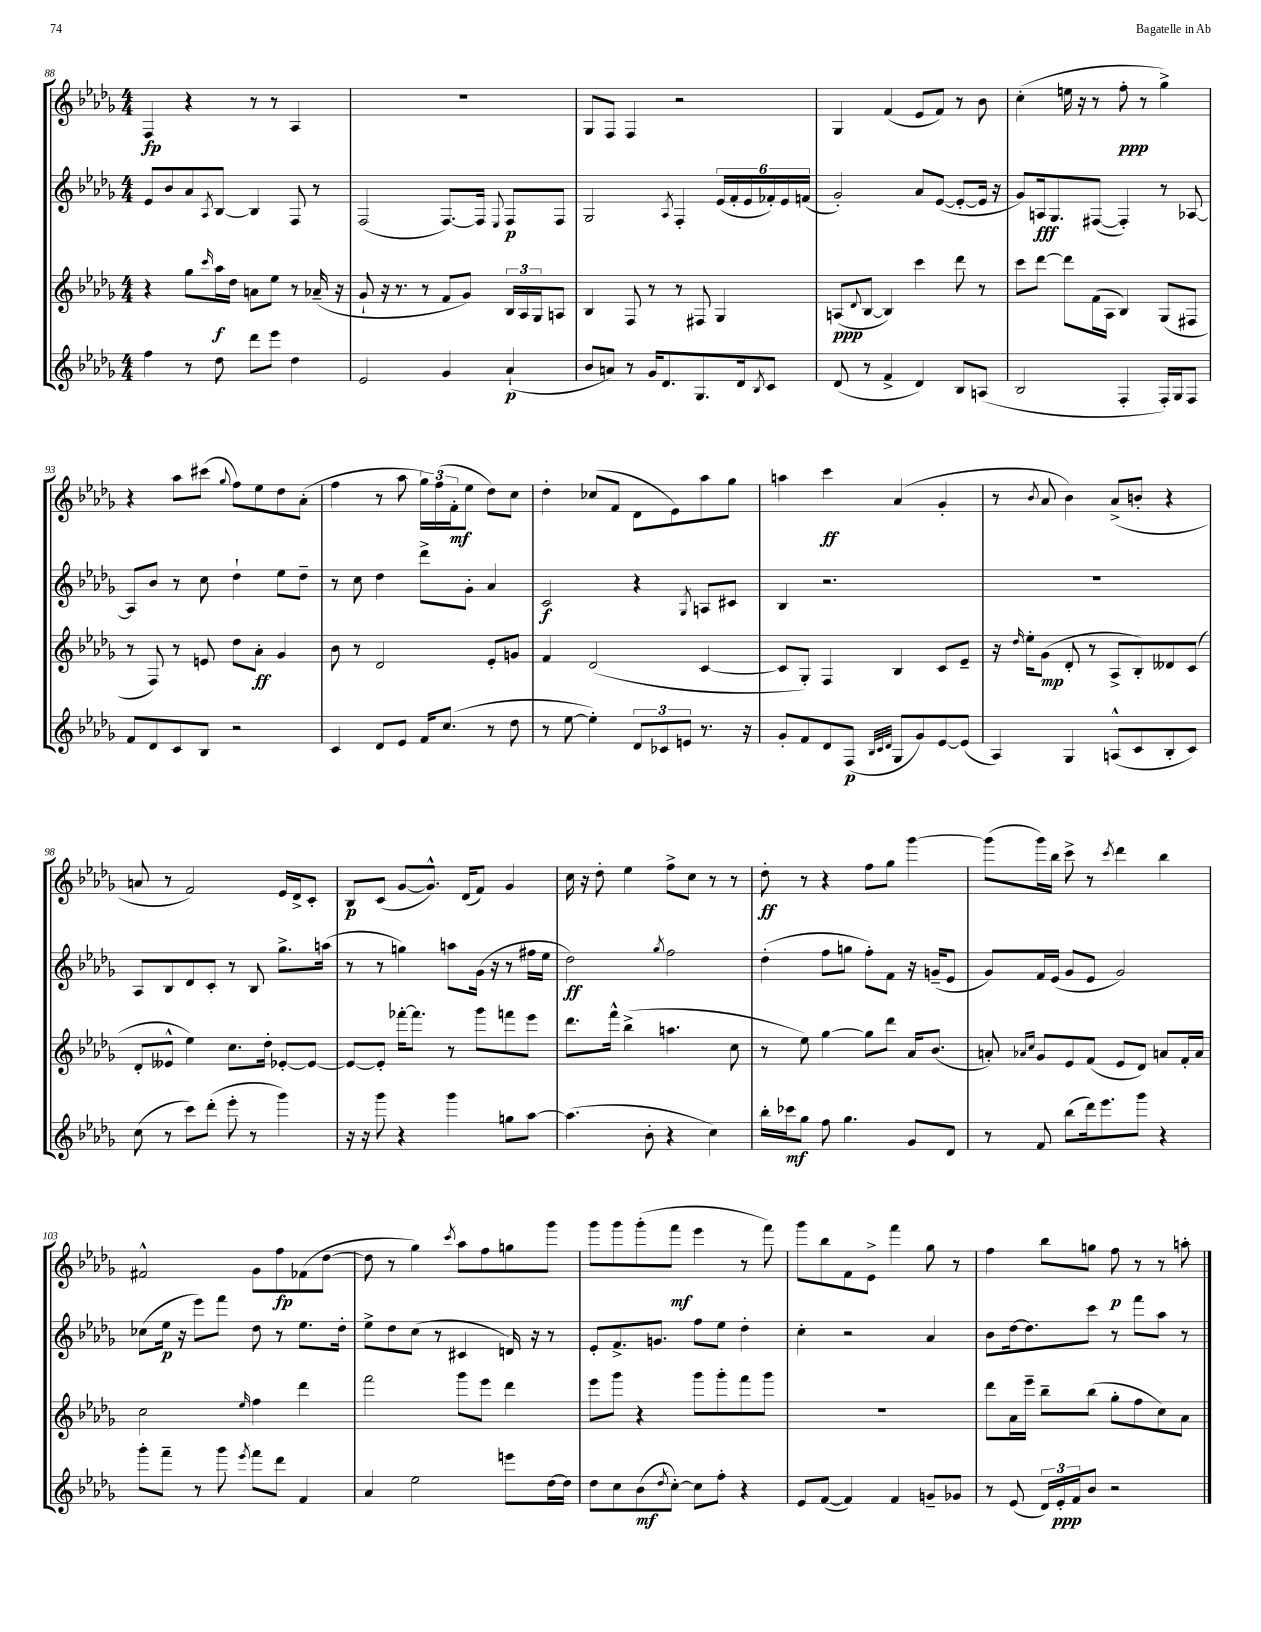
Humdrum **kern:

**kern	**dynam	**kern	**dynam	**kern	**dynam	**kern	**dynam
*part4	*part4	*part3	*part3	*part2	*part2	*part1	*part1
*staff4	*staff4	*staff3	*staff3	*staff2	*staff2	*staff1	*staff1
*clefG2	*	*clefG2	*	*clefG2	*	*clefG2	*
*k[b-e-a-d-g-]	*	*k[b-e-a-d-g-]	*	*k[b-e-a-d-g-]	*	*k[b-e-a-d-g-]	*
*M4/4	*	*M4/4	*	*M4/4	*	*M4/4	*
=88	=88	=88	=88	=88	=88	=88	=88
4ff\	.	4r	.	8e-/L	.	4F/	fp
.	.	.	.	8b-/	.	.	.
8r	.	8gg-\L	.	8a-/	.	4r	.
.	.	16qqccc/	.	8qA-/	.	.	.
8dd-\	.	16aa-\L	f	[8B-/J	.	.	.
.	.	16dd-\JJ	.	.	.	.	.
8ddd-\L	.	8an\L	.	4B-/]	.	8r	.
8eee-\J	.	8ee-\J	.	.	.	8r	.
4dd-\	.	8r	.	8F/	.	4A-/	.
.	.	(16a-X~/	.	8r	.	.	.
.	.	16r	.	.	.	.	.
=89	=89	=89	=89	=89	=89	=89	=89
2e-/	.	8g-`/	.	(2F/	.	1r	.
.	.	16r	.	.	.	.	.
.	.	8.r	.	.	.	.	.
.	.	8r	.	.	.	.	.
4g-/	.	8f/L	.	[8.F/L)	.	.	.
.	.	8g-/J)	.	.	.	.	.
.	.	.	.	16F/Jk]	.	.	.
.	.	.	.	8qqE-/	.	.	.
(4a-`/	p	24B-/LL	.	8F/L	p	.	.
.	.	24A-/	.	.	.	.	.
.	.	24G-/J	.	.	.	.	.
.	.	8An/J	.	8F/J	.	.	.
=90	=90	=90	=90	=90	=90	=90	=90
8b-/L	.	4B-/	.	2G-/	.	8G-/L	.
8an/J)	.	.	.	.	.	8F/J	.
8r	.	8F/	.	.	.	4F/	.
16g-/KL	.	8r	.	.	.	.	.
8.d-/	.	.	.	.	.	.	.
.	.	.	.	8qA-/	.	.	.
.	.	8r	.	4F'/	.	2r	.
8.G-/	.	8F#X/	.	.	.	.	.
.	.	4G-/	.	(24e-/LL	.	.	.
.	.	.	.	24f'/	.	.	.
16d-/k	.	.	.	.	.	.	.
.	.	.	.	24e-/	.	.	.
8qB-/	.	.	.	.	.	.	.
8c/J	.	.	.	24f-X'/)	.	.	.
.	.	.	.	24e-/	.	.	.
.	.	.	.	(24fn/JJ	.	.	.
=91	=91	=91	=91	=91	=91	=91	=91
(8d-/	.	(8An/L	ppp	2g-'/)	.	4G-/	.
.	.	8qqd-/	.	.	.	.	.
8r	.	[8B-/J	.	.	.	.	.
4f^/	.	4B-/])	.	.	.	(4f/	.
4d-/)	.	4ccc\	.	8a-/L	.	8e-/L	.
.	.	.	.	([8e-/J	.	8f/J)	.
8B-/L	.	8ddd-\	.	8e-'/L_	.	8r	.
(8An/J	.	8r	.	16e-/Jk]	.	8b-\	.
.	.	.	.	16r	.	.	.
=92	=92	=92	=92	=92	=92	=92	=92
2B-/	.	8ccc\L	.	8g-/L)	.	(4cc'\	.
.	.	[8ddd-\J	.	16An/k	fff	.	.
.	.	.	.	8.G-/	.	.	.
.	.	8ddd-\L]	.	.	.	16een\	.
.	.	.	.	.	.	16r	.
.	.	(16f\L	.	([8F#X/J	.	8r	.
.	.	16A-\JJ	.	.	.	.	.
4F'/	.	4B-/)	.	4F#'/])	.	8ff'\	ppp
.	.	.	.	.	.	8r	.
16F'/LL)	.	(8G-/L	.	8r	.	4gg-^\)	.
16G-/J	.	.	.	.	.	.	.
8F/J	.	8F#X/J	.	[8A-X/	.	.	.
!!LO:LB:g=z
=93	=93	=93	=93	=93	=93	=93	=93
8f/L	.	8r	.	8A-/L]	.	4r	.
8d-/	.	8F/)	.	8b-/J	.	.	.
8c/	.	8r	.	8r	.	8aa-\L	.
8B-/J	.	8en/	.	8cc\	.	(8ccc#X\J	.
.	.	.	.	.	.	8qqgg-/	.
2r	.	8dd-\L	.	4dd-`\	.	8ff\L)	.
.	.	8a-'\J	ff	.	.	8ee-\	.
.	.	4g-/	.	8ee-\L	.	8dd-\	.
.	.	.	.	8dd-~\J	.	(8a-'\J	.
=94	=94	=94	=94	=94	=94	=94	=94
4c/	.	8b-\	.	8r	.	4ff\	.
.	.	8r	.	8cc\	.	.	.
8d-/L	.	2d-/	.	4dd-\	.	8r	.
8e-/J	.	.	.	.	.	8aa-\	.
16f/KL	.	.	.	8ddd-^\L	.	24gg-\LL)	.
.	.	.	.	.	.	(24ff\	.
(8.cc/J	.	.	.	.	.	.	.
.	.	.	.	.	.	24f'\J	mf
.	.	.	.	8g-'\J	.	8ee-\J	.
8r	.	8e-'/L	.	4a-/	.	8dd-\L)	.
8dd-\	.	8gn/J	.	.	.	8cc\J	.
=95	=95	=95	=95	=95	=95	=95	=95
8r	.	4f/	.	2c/	f	4dd-'\	.
[8ee-\	.	.	.	.	.	.	.
4ee-'\])	.	(2d-/	.	.	.	(8cc-X/L	.
.	.	.	.	.	.	8f/J	.
12d-/L	.	.	.	4r	.	8d-\L	.
12c-X/	.	.	.	.	.	.	.
.	.	.	.	.	.	8e-\)	.
12en/J	.	.	.	.	.	.	.
.	.	.	.	8qG-/	.	.	.
8.r	.	[4c/	.	8An/L	.	8aa-\	.
.	.	.	.	8c#X/J	.	8gg-\J	.
16r	.	.	.	.	.	.	.
=96	=96	=96	=96	=96	=96	=96	=96
8g-'/L	.	8c/L]	.	4B-/	.	4aan\	.
8f/	.	8G-'/J)	.	.	.	.	.
8d-/	.	4F/	.	2.r	.	4ccc\	ff
(8F/J	p	.	.	.	.	.	.
32qqB-/LLL	.	.	.	.	.	.	.
32qqc/	.	.	.	.	.	.	.
32qqd-/JJJ	.	.	.	.	.	.	.
8G-/L	.	4B-/	.	.	.	(4a-/	.
8g-/)	.	.	.	.	.	.	.
[8e-/	.	8c/L	.	.	.	4g-'/	.
(8e-/J]	.	8e-~/J	.	.	.	.	.
=97	=97	=97	=97	=97	=97	=97	=97
4A-/)	.	16r	.	1r	.	8r	.
.	.	16qqdd-/	.	.	.	.	.
.	.	16ee-'\KL	.	.	.	.	.
.	.	.	.	.	.	8qb-/	.
.	.	(8g-\J	mp	.	.	8a-/	.
4G-/	.	8d-'/	.	.	.	4b-\)	.
.	.	8r	.	.	.	.	.
(8An^^/L	.	8A-^/L	.	.	.	(8a-^/L	.
8c/	.	8B-'/)	.	.	.	8bn'/J	.
8B-'/	.	8d--X/	.	.	.	4r	.
8c/J)	.	(8c/J	.	.	.	.	.
!!LO:LB:g=z
=98	=98	=98	=98	=98	=98	=98	=98
(8cc\	.	8d-'/L	.	8A-/L	.	8an/	.
8r	.	8e--X^^/J	.	8B-/	.	8r	.
8ccc\L)	.	4ee-\)	.	8d-/	.	2f/)	.
(8ddd-'\J	.	.	.	8c'/J	.	.	.
8eee-'\	.	8.cc\L	.	8r	.	.	.
8r	.	.	.	8B-/	.	.	.
.	.	16dd-'\Jk	.	.	.	.	.
4ggg-\)	.	[8e-X'/L	.	8.gg-^\L	.	16e-/LL	.
.	.	.	.	.	.	16d-^/J	.
.	.	8e-/J_	.	.	.	8c'/J	.
.	.	.	.	(16aan\Jk	.	.	.
=99	=99	=99	=99	=99	=99	=99	=99
16r	.	8e-/L_	.	8r	.	8B-/L	p
16r	.	.	.	.	.	.	.
8ggg-\	.	8e-'/J]	.	8r	.	(8c/J	.
4r	.	[16fff-X'\KL	.	4ggn\)	.	[8g-/L	.
.	.	8.fff-\J]	.	.	.	.	.
.	.	.	.	.	.	8.g-^^/J])	.
4ggg-\	.	8r	.	8aan\L	.	.	.
.	.	.	.	.	.	(16d-/KL	.
.	.	8ggg-\L	.	(16g-\Jk	.	8f/J)	.
.	.	.	.	16r	.	.	.
8ggn\L	.	8fffn\	.	8r	.	4g-/	.
[8aa-\J	.	8eee-\J	.	16ff#X\LL	.	.	.
.	.	.	.	16ee-\JJ	.	.	.
=100	=100	=100	=100	=100	=100	=100	=100
(4.aa-\]	.	8.ddd-\L	.	2dd-\)	ff	16cc\	.
.	.	.	.	.	.	16r	.
.	.	.	.	.	.	8dd-'\	.
.	.	16fff^^\Jk	.	.	.	.	.
.	.	(4bb-^\	.	.	.	4ee-\	.
8b-'\	.	.	.	.	.	.	.
.	.	.	.	8qgg-/	.	.	.
4r	.	4.aan\	.	2ff\	.	8ff^\L	.
.	.	.	.	.	.	8cc\J	.
4cc\)	.	.	.	.	.	8r	.
.	.	8cc\	.	.	.	8r	.
=101	=101	=101	=101	=101	=101	=101	=101
16bb-'\LL	.	8r	.	(4dd-'\	.	8dd-'\	ff
16ccc-X\J	mf	.	.	.	.	.	.
8gg-\J	.	8ee-\)	.	.	.	8r	.
8ff\	.	[4gg-\	.	8ff\L	.	4r	.
4.gg-\	.	.	.	8ggn\J	.	.	.
.	.	8gg-\L]	.	8ff'\L)	.	8ff\L	.
.	.	8ddd-\J	.	8f\J	.	8gg-\J	.
8g-/L	.	16a-/KL	.	16r	.	[4ggg-\	.
.	.	(8.b-/J	.	(16gn~/KL	.	.	.
8d-/J	.	.	.	8e-/J	.	.	.
=102	=102	=102	=102	=102	=102	=102	=102
8r	.	8an'/)	.	8g-/L)	.	(8ggg-\L]	.
.	.	16qqa-X/LL	.	.	.	.	.
.	.	16qqcc/JJ	.	.	.	.	.
8f/	.	8g-/L	.	16f/L	.	16ggg-\L)	.
.	.	.	.	(16e-/JJ	.	16bb-\JJ	.
(8bb-\L	.	8e-/	.	8g-/L	.	8ccc^\	.
16ddd-\k)	.	(8f/J	.	8e-/J	.	8r	.
8.eee-\	.	.	.	.	.	.	.
.	.	.	.	.	.	8qccc/	.
.	.	8e-/L	.	2g-/)	.	4ddd-\	.
8ggg-\J	.	8d-/J)	.	.	.	.	.
4r	.	8an/L	.	.	.	4bb-\	.
.	.	16f'/L	.	.	.	.	.
.	.	16a/JJ	.	.	.	.	.
!!LO:LB:g=z
=103	=103	=103	=103	=103	=103	=103	=103
8ggg-'\L	.	2cc\	.	(8cc-X\L	.	2f#X^^/	.
8fff~\J	.	.	.	16ee-\Jk	p	.	.
.	.	.	.	16r	.	.	.
8r	.	.	.	8eee-\L)	.	.	.
8ggg-\	.	.	.	8fff\J	.	.	.
8qeee-/	.	16qqee-/	.	.	.	.	.
8fff\L	.	4ff\	.	8dd-\	.	8g-\L	.
8ddd-\J	.	.	.	8r	.	8ff\	fp
4f/	.	4ddd-\	.	8.ee-\L	.	(8f-X\	.
.	.	.	.	.	.	[8dd-\J	.
.	.	.	.	16dd-'\Jk	.	.	.
=104	=104	=104	=104	=104	=104	=104	=104
4a-/	.	2fff\	.	8ee-^\L	.	8dd-\]	.
.	.	.	.	8dd-\	.	8r	.
2ee-\	.	.	.	(8cc\J	.	4gg-\)	.
.	.	.	.	8r	.	.	.
.	.	.	.	.	.	8qccc/	.
.	.	8ggg-\L	.	4c#X/	.	8aa-\L	.
.	.	8eee-\J	.	.	.	8ff\	.
8eeen\L	.	4ddd-\	.	16dn/)	.	8ggn\	.
.	.	.	.	16r	.	.	.
[16dd-\L	.	.	.	8r	.	8ggg-\J	.
16dd-\JJ]	.	.	.	.	.	.	.
=105	=105	=105	=105	=105	=105	=105	=105
8dd-\L	.	8eee-\L	.	8e-'/L	.	8ggg-\L	.
8cc\	.	8ggg-\J	.	8.f^/	.	8ggg-\	.
(8b-\	mf	4r	.	.	.	(8ggg-'\	.
.	.	.	.	8.gn/J	.	.	.
8qdd-/	.	.	.	.	.	.	.
[8cc'\J)	.	.	.	.	.	8fff\J	mf
8cc\L]	.	8ggg-\L	.	8ff\L	.	4eee-\	.
8ff'\J	.	8ggg-'\	.	8ee-\J	.	.	.
4r	.	8fff\	.	4dd-'\	.	8r	.
.	.	8ggg-\J	.	.	.	8fff\)	.
=106	=106	=106	=106	=106	=106	=106	=106
8e-/L	.	1r	.	4cc'\	.	8ggg-\L	.
([8f/J	.	.	.	.	.	8bb-\	.
4f/])	.	.	.	2r	.	8f\	.
.	.	.	.	.	.	8e-^\J	.
4f/	.	.	.	.	.	4fff\	.
8gn~/L	.	.	.	4a-/	.	8gg-\	.
8g-X/J	.	.	.	.	.	8r	.
=107	=107	=107	=107	=107	=107	=107	=107
8r	.	8ddd-\L	.	8b-\L	.	4ff\	.
(8e-/	.	16a-\L	.	[16dd-\k	.	.	.
.	.	16eee-~\JJ	.	8.dd-\]	.	.	.
24d-/LL)	.	8bb-~\L	.	.	.	8bb-\L	.
24e-'/	ppp	.	.	.	.	.	.
24f/J	.	.	.	.	.	.	.
8b-/J	.	(8bb-\J	.	8ccc\J	.	8ggn\J	.
2r	.	8gg-'\L	.	8r	.	8ff\	p
.	.	8ff\	.	8fff\L	.	8r	.
.	.	8cc\)	.	8aa-\J	.	8r	.
.	.	8a-\J	.	8r	.	8aan'\	.
==	==	==	==	==	==	==	==
*-	*-	*-	*-	*-	*-	*-	*-
